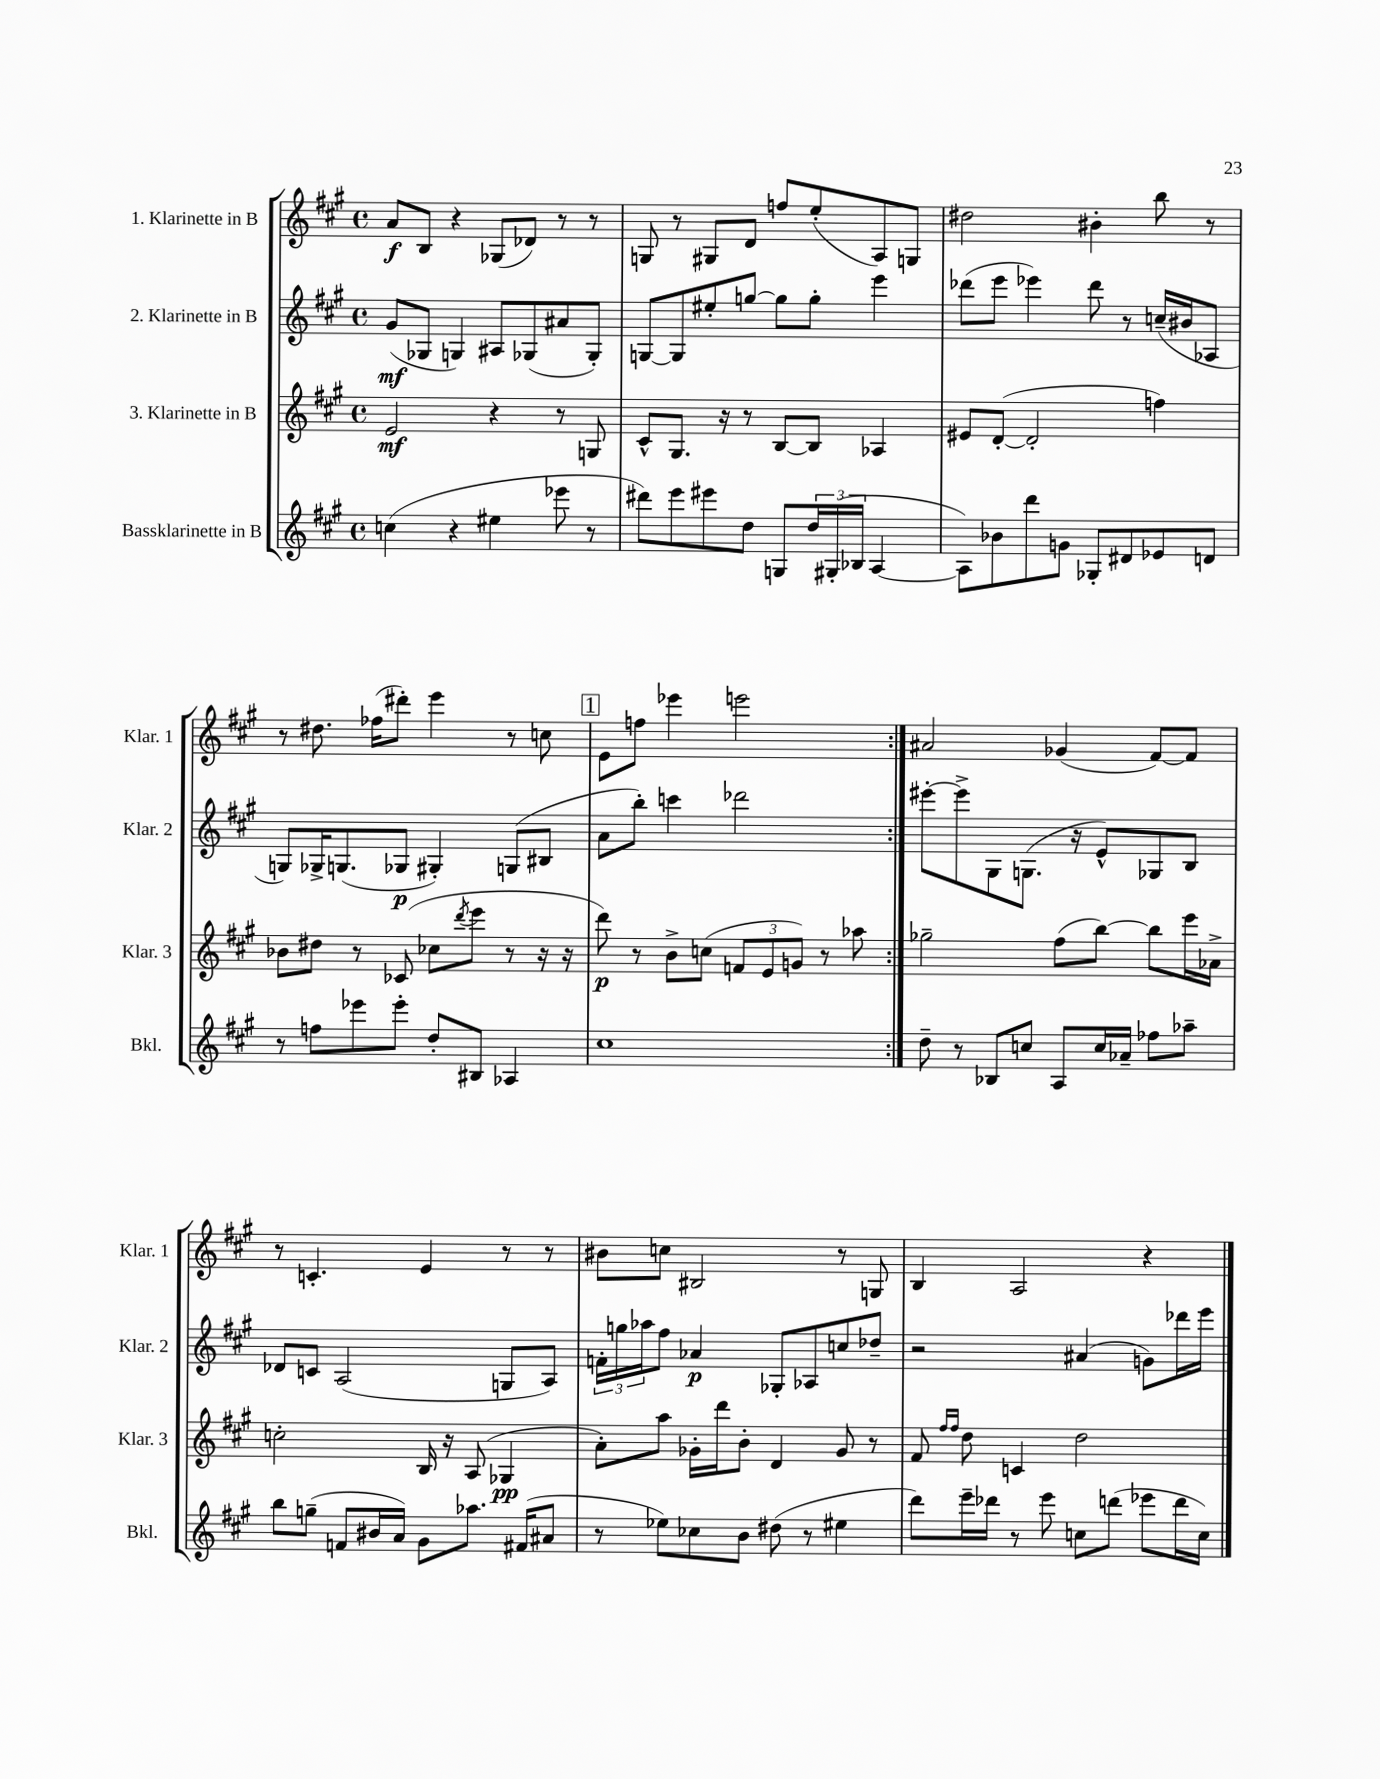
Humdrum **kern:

**kern	**kern	**dynam	**kern	**dynam	**kern	**dynam
*part4	*part3	*part3	*part2	*part2	*part1	*part1
*staff4	*staff3	*staff3	*staff2	*staff2	*staff1	*staff1
*I"Bassklarinette in B	*I"3. Klarinette in B	*	*I"2. Klarinette in B	*	*I"1. Klarinette in B	*
*I'Bkl.	*I'Klar. 3	*	*I'Klar. 2	*	*I'Klar. 1	*
*clefG2	*clefG2	*	*clefG2	*	*clefG2	*
*k[f#c#g#]	*k[f#c#g#]	*	*k[f#c#g#]	*	*k[f#c#g#]	*
*M4/4	*M4/4	*	*M4/4	*	*M4/4	*
*met(c)	*met(c)	*	*met(c)	*	*met(c)	*
=1	=1	=1	=1	=1	=1	=1
(4ccn\	2e/	mf	(8g#/L	mf	8a/L	f
.	.	.	8G-X/J	.	8B/J	.
4r	.	.	4Gn/)	.	4r	.
4ee#X\	4r	.	8A#X/L	.	(8G-X/L	.
.	.	.	(8G-X/	.	8d-X/J)	.
8eee-X\	8r	.	8a#X/	.	8r	.
8r	8Gn/	.	8G-'/J)	.	8r	.
=2	=2	=2	=2	=2	=2	=2
8ddd#X\L)	8c#^^/L	.	[8Gn/L	.	8Gn/	.
8eee\	8.G#/J	.	8G/]	.	8r	.
8eee#X\	.	.	8ee#X'/	.	8G#X/L	.
.	16r	.	.	.	.	.
8dd\J	8r	.	[8ggn/J	.	8d/J	.
8Gn/L	[8B/L	.	8gg\L]	.	8ffn/L	.
24dd/L	8B/J]	.	8gg'\J	.	(8ee'/	.
(24G#X'/	.	.	.	.	.	.
24B-X/JJ	.	.	.	.	.	.
[4A/	4A-X/	.	4eee\	.	8A/)	.
.	.	.	.	.	8Gn/J	.
=3	=3	=3	=3	=3	=3	=3
8A\L])	8e#X/L	.	(8ddd-X\L	.	2dd#X\	.
8b-X\	([8d'/J	.	8eee\J	.	.	.
8ddd\	2d'/]	.	4eee-X\)	.	.	.
8gn\J	.	.	.	.	.	.
8G-X'/L	.	.	8ddd-\	.	4b#X'\	.
8d#X/	.	.	8r	.	.	.
8e-X/	4ffn\)	.	(16ccn~/LL	.	8bb\	.
.	.	.	16b#X/J	.	.	.
8dn/J	.	.	8A-X/J	.	8r	.
!!LO:LB:g=z
=4	=4	=4	=4	=4	=4	=4
8r	8b-X\L	.	8Gn/L)	.	8r	.
8ffn\L	8dd#X\J	.	16G-X^/K	.	8.dd#X\	.
.	.	.	(8.Gn/	.	.	.
8eee-X\	8r	.	.	.	.	.
.	.	.	.	.	(16ff-X\KL	.
8eee-'\J	(8c-X/	.	8G-X/J	p	8ddd#X'\J)	.
8dd'/L	8cc-X\L	.	4G#X'/)	.	4eee\	.
.	8qddd/	.	.	.	.	.
8B#X/J	8eee\J	.	.	.	.	.
4A-X/	8r	.	(8Gn/L	.	8r	.
.	16r	.	8B#X/J	.	8ccn\	.
.	16r	.	.	.	.	.
!!LO:REH:place=s1:t=1
=5	=5	=5	=5	=5	=5	=5
1cc#	8ddd\)	p	8a\L	.	8e\L	.
.	8r	.	8bb'\J)	.	8ffn\J	.
.	8b^\L	.	4cccn\	.	4eee-X\	.
.	(8ccn\J	.	.	.	.	.
.	12fn/L	.	2ddd-X\	.	2eeen\	.
.	12e/	.	.	.	.	.
.	12gn/J)	.	.	.	.	.
.	8r	.	.	.	.	.
.	8aa-X\	.	.	.	.	.
=6:|!	=6:|!	=6:|!	=6:|!	=6:|!	=6:|!	=6:|!
8dd~\	2gg-X~\	.	[8eee#X'\L	.	2a#X/	.
8r	.	.	8eee#^\]	.	.	.
8B-X/L	.	.	8G#\	.	.	.
8ccn/J	.	.	(8.Gn\J	.	.	.
8A/L	(8ff#\L	.	.	.	(4g-X/	.
.	.	.	16r	.	.	.
16cc/L	[8bb\J)	.	8e^^/L)	.	.	.
16a-X~/JJ	.	.	.	.	.	.
8ff-X\L	8bb\L]	.	8G-X/	.	[8f#/L)	.
8aa-X~\J	16eee\L	.	8B/J	.	8f#/J]	.
.	16a-X^\JJ	.	.	.	.	.
!!LO:LB:g=z
=7	=7	=7	=7	=7	=7	=7
8bb\L	2ccn'\	.	8d-X/L	.	8r	.
(8ggn~\J	.	.	8cn/J	.	4.cn'/	.
8fn/L	.	.	(2A/	.	.	.
16b#X/L	.	.	.	.	.	.
16a/JJ)	.	.	.	.	.	.
8g#\L	16B/	.	.	.	4e/	.
.	16r	.	.	.	.	.
8.aa-X\J	(8A/	.	.	.	.	.
.	4G-X/	pp	8Gn/L	.	8r	.
(16f#X/KL	.	.	.	.	.	.
8a#X/J	.	.	8A/J)	.	8r	.
=8	=8	=8	=8	=8	=8	=8
8r	8a'\L)	.	24fn'\LL	.	8b#X\L	.
.	.	.	24ggn\	.	.	.
.	.	.	24aa-X\J	.	.	.
8ee-X\L)	8aa\J	.	8ff#\J	.	8ccn\J	.
8cc-X\	16g-X'\LL	.	4a-X/	p	2B#X/	.
.	16ddd\J	.	.	.	.	.
8b\J	8b'\J	.	.	.	.	.
(8dd#X\	4d/	.	8G-X'/L	.	.	.
8r	.	.	8A-X/	.	.	.
4ee#X\	8g-/	.	8ccn/	.	8r	.
.	8r	.	8dd-X~/J	.	8Gn/	.
=9	=9	=9	=9	=9	=9	=9
8ddd\L)	8f#/	.	2r	.	4B/	.
.	16qqff#/LL	.	.	.	.	.
.	16qqff#/JJ	.	.	.	.	.
16eee~\L	8dd\	.	.	.	.	.
16ddd-X\JJ	.	.	.	.	.	.
8r	4cn/	.	.	.	2A/	.
8eee\	.	.	.	.	.	.
8ccn\L	2dd\	.	(4a#X/	.	.	.
(8dddn\J	.	.	.	.	.	.
8eee-X\L	.	.	8gn\L)	.	4r	.
16ddd\L	.	.	16ddd-X\L	.	.	.
16cc\JJ)	.	.	16eee\JJ	.	.	.
==	==	==	==	==	==	==
*-	*-	*-	*-	*-	*-	*-
